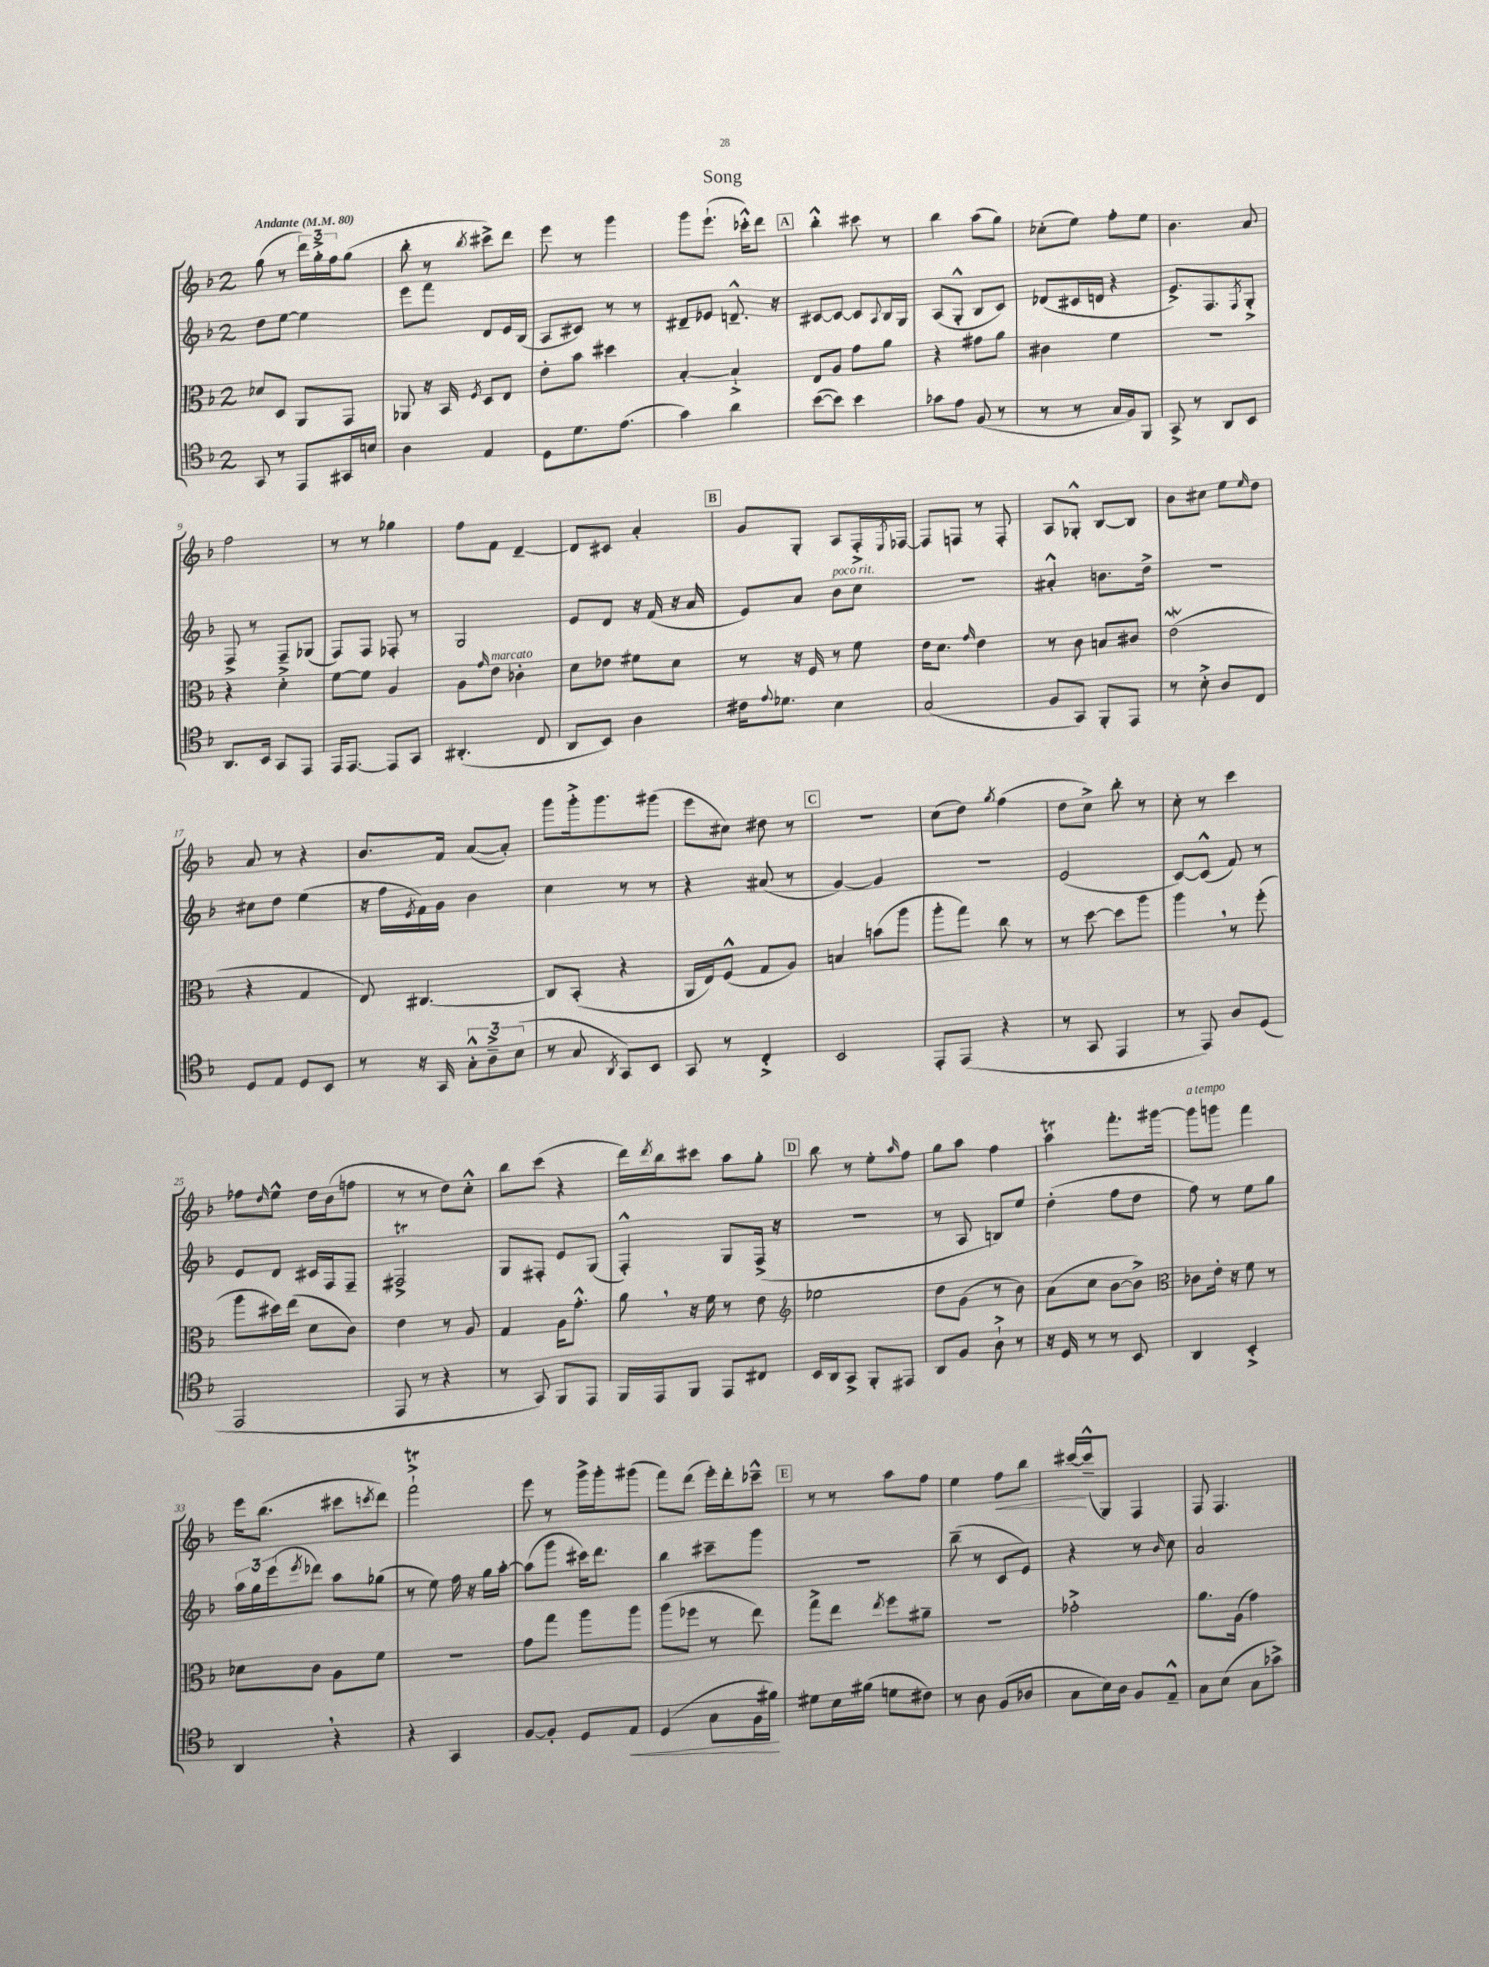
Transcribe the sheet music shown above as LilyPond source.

\header { title = "Song" }
<<
\new StaffGroup <<
\new Staff = "s0" {
    \clef treble \key f \major \once \override Staff.TimeSignature.style = #'single-digit \time 2/4 \tempo "Andante" 4 = 80
    g''8( r8 \tuplet 3/2 { d'''16) g''16-.-> f''16 } g''8( |
    bes''8-. r8 \acciaccatura { bes''8 } cis'''8->) d'''8 |
    e'''8 r8 g'''4 |
    g'''8 e'''8.-!( ces'''16-.-^) d'''8 |
    \mark \markup { \box "A" } bes''4-.-^ cis'''8 r8 |
    bes''4 a''8( g''8) |
    ces''8-.( e''8) f''8-. e''8 |
    bes'4. a'8 |
    f''2 |
    r8 r8 ges''4 |
    f''8 f'8 d'4~-- |
    d'8 cis'8 a'4-. |
    \mark \markup { \box "B" } g'8 g8-. a8 f16-.-> \acciaccatura { e8 } fes16~ |
    fes8 f8 r8 f8-. |
    a8 ges8-.-^ bes8~ bes8 |
    bes'8 cis''8 e''8 \grace { e''16 } d''8 |
    a'8 r8 r4 |
    bes'8. f'16 a'8~( a'8-.) |
    g'''8 g'''16-.-> g'''8. gis'''8( |
    e'''8 cis''8) dis''8 r8 |
    \mark \markup { \box "C" } R2 |
    c''8( d''8) \acciaccatura { g''8 } f''4( |
    d''8 c''8->) bes''8-. r8 |
    c''8-. r8 c'''4 |
    fes''8 \grace { d''16 } e''8-^ d''16 bes'16( f''8 |
    r8 r8 d''8) c''8-.-^ |
    bes''8 c'''8( r4 |
    d'''16) \acciaccatura { d'''8 } bes''16 cis'''8 a''8 g''8-. |
    \mark \markup { \box "D" } bes''8 r8 e''8-. \grace { a''16 } f''8 |
    g''8 a''8 f''4 |
    a''4\trill f'''8.-. gis'''16~ |
    gis'''8^\markup { \italic "a tempo" } g'''8 f'''4 |
    e'''16 bes''8.( cis'''8 \acciaccatura { c'''8 } d'''8) |
    f'''2-!->\trill |
    e'''8 r8 g'''16-> g'''16-. gis'''8( |
    f'''8) d'''8( e'''16-.) d'''16-. ces'''8---^ |
    \mark \markup { \box "E" } r8 r8 a''8 f''8 |
    e''4 f''8\< bes''8 |
    cis'''16~\! cis'''16---^( g8) f4 |
    f8 f4. \bar "|." |
}
\new Staff = "s1" {
    \clef treble \key f \major \once \override Staff.TimeSignature.style = #'single-digit \time 2/4
    d''8 e''8~ e''4 |
    e'''8 f'''8 d'8 e'16 bes16( |
    a8 cis'8) r8 r8 |
    dis'8-- ees'8 d'8.---^ r16 |
    \mark \markup { \box "A" } cis'8~ cis'8~ cis'8 \appoggiatura { a8 } bes16 g16 |
    a8( g8-.-^ bes8 c'8) |
    des'8( cis'16 d'16 r4 |
    e'8.->) f8. \acciaccatura { f8 } g8-.-> |
    f8-> r8 f8---> ges8( |
    f8) f8 fes8-. r8 |
    g2 |
    e'8 d'8 r16 f'16( r16 a'16 |
    \mark \markup { \box "B" } e'8) a'8 bes'8^\markup { \italic "poco rit." } c''8 |
    R2 |
    ais'4-.-^ b'8. d''16-> |
    r2 |
    cis''8 d''8 e''4( |
    r16 f''16 \acciaccatura { e'8 } f'16) g'16 bes'4 |
    c''4 r8 r8 |
    r4 ais'8( r8 |
    \mark \markup { \box "C" } g'4~) g'4 |
    R2 |
    e'2( |
    c'8~) c'8-^( f'8) r8 |
    e'8 d'8 cis'16 f16 f8-- |
    fis2->\trill |
    g8 fis8-. e'8 g8( |
    f4-.-^) g8 f16->( r16 |
    \mark \markup { \box "D" } r2 |
    r8 a8 b8) e''8 |
    d''4-.( f''8 d''8 |
    f''8) r8 e''8 g''8 |
    \tuplet 3/2 { a''16 g''16 e'''16( } \acciaccatura { e'''8 } des'''8) a''8 ges''8( |
    r8 e''8) f''16 r16 g''16 a''16~-. |
    a''8( g'''8 cis'''16) d'''8. |
    bes''4 cis'''8-- g'''8 |
    \mark \markup { \box "E" } r2 |
    bes''8--( r8 c'8 e'8) |
    r4 r8 \grace { bes'16 } c''8 |
    a'2 \bar "|." |
}
\new Staff = "s2" {
    \clef alto \key f \major \once \override Staff.TimeSignature.style = #'single-digit \time 2/4
    des'8 d8 a,8 g,8 |
    aes,8 r16 bes,16 \acciaccatura { f8 } d8 e8 |
    e'8-. bes'8 dis''4 |
    bes4~-. bes4-!-> |
    \mark \markup { \box "A" } e8 a8 g'8 a'8 |
    r4 gis'8 a'8 |
    cis'4 f'4 |
    R2 |
    r4 d'4-. |
    f'8~ f'8 a4 |
    a8 \grace { g'16 } e'8^\markup { \italic "marcato" } ces'4-. |
    d'8 ees'8 fis'8 d'8 |
    \mark \markup { \box "B" } r8 r16 f16 r8 f'8 |
    e'16 d'8. \grace { g'16 } e'4 |
    r8 c'8 b8 cis'8 |
    e'2\mordent( |
    r4 g4 |
    e8) cis4.~ |
    cis8 bes,8-.( r4 |
    a,16 e16) f8-^( g8 a8) |
    \mark \markup { \box "C" } b4 b'8( a''8 |
    a''8-. g''8) c''8 r8 |
    r8 d''8~ d''8 a''8 |
    a''4 \breathe r8 f''8-.( |
    a''8 dis''16) e''16( d'8 c'8) |
    e'4 r8 a8 |
    g4 a16 g'8.-.-^ |
    a'8 \breathe r16 f'16 r8 e'8 |
    \mark \markup { \box "D" } \clef treble ees''2 |
    d''8 g'8( r8 bes'8) |
    a'8( c''8 bes'8~ bes'8->) |
    \clef alto ces'8 e'16-. r16 f'8 r8 |
    des'8 c'8 a8 f'8 |
    R2 |
    g'8 g''8 a''8 a''8 |
    a''8( fes''8 r8 e''8) |
    \mark \markup { \box "E" } g''8-> e''8 \acciaccatura { e''8 } f''8 ais'8-- |
    r2 |
    ges'2-.-> |
    a'8. a16( g'4) \bar "|." |
}
\new Staff = "s3" {
    \clef tenor \key f \major \once \override Staff.TimeSignature.style = #'single-digit \time 2/4
    g,8 r8 e,8 gis,16 b16 |
    a4 e4 |
    d8 d'8. e'8.( |
    g'4) a'4 |
    \mark \markup { \box "A" } bes'8~( bes'8) bes'4 |
    ges'8 e'8 f8( r8 |
    r8 r8 g16 f16) f,8 |
    g,8-> r8 a,8 bes,8 |
    a,8. bes,16 g,8 e,8 |
    e,16 e,8.~ e,8 g,8 |
    ais,4.-.( c8 |
    a,8 bes,8) a4 |
    \mark \markup { \box "B" } cis'16 \appoggiatura { e'8 } des'8. bes4 |
    g2( |
    f8 g,8) f,8-. e,8 |
    r8 bes8-.-> a8 c8 |
    d8 e8 d8 bes,8 |
    r8 r16 g,16 \tuplet 3/2 { g8-.-^ a8---> bes8( } |
    r8 g8 \acciaccatura { a,8 } g,8) bes,8 |
    g,8 r8 c4-.-> |
    \mark \markup { \box "C" } bes,2 |
    e,8-. e,8( r4 |
    r8 g,8 e,4 |
    r8 e,8) a8 d8( |
    e,2 |
    e,8 r8 r4 |
    r8 g,8) f,8 e,8 |
    f,16 e,16 f,8 e,8 cis8 |
    \mark \markup { \box "D" } bes,16 a,16 g,8-> f,8-. eis,8 |
    a,8 f8 a8-!-> r8 |
    r16 d16 r8 r8 bes,8 |
    a,4 bes,4-.-> |
    a,4 \breathe r4 |
    r4 g,4 |
    f8~ f8-. d8 e8\< |
    d4( g8 f16 fis'16\!) |
    \mark \markup { \box "E" } dis'8 bes16 fis'16( d'8 cis'8) |
    r8 a8 f8( aes8 |
    g8 bes16) a16 f8 e8---^ |
    g8 bes8( g8 ges'8->) \bar "|." |
}
>>
>>
